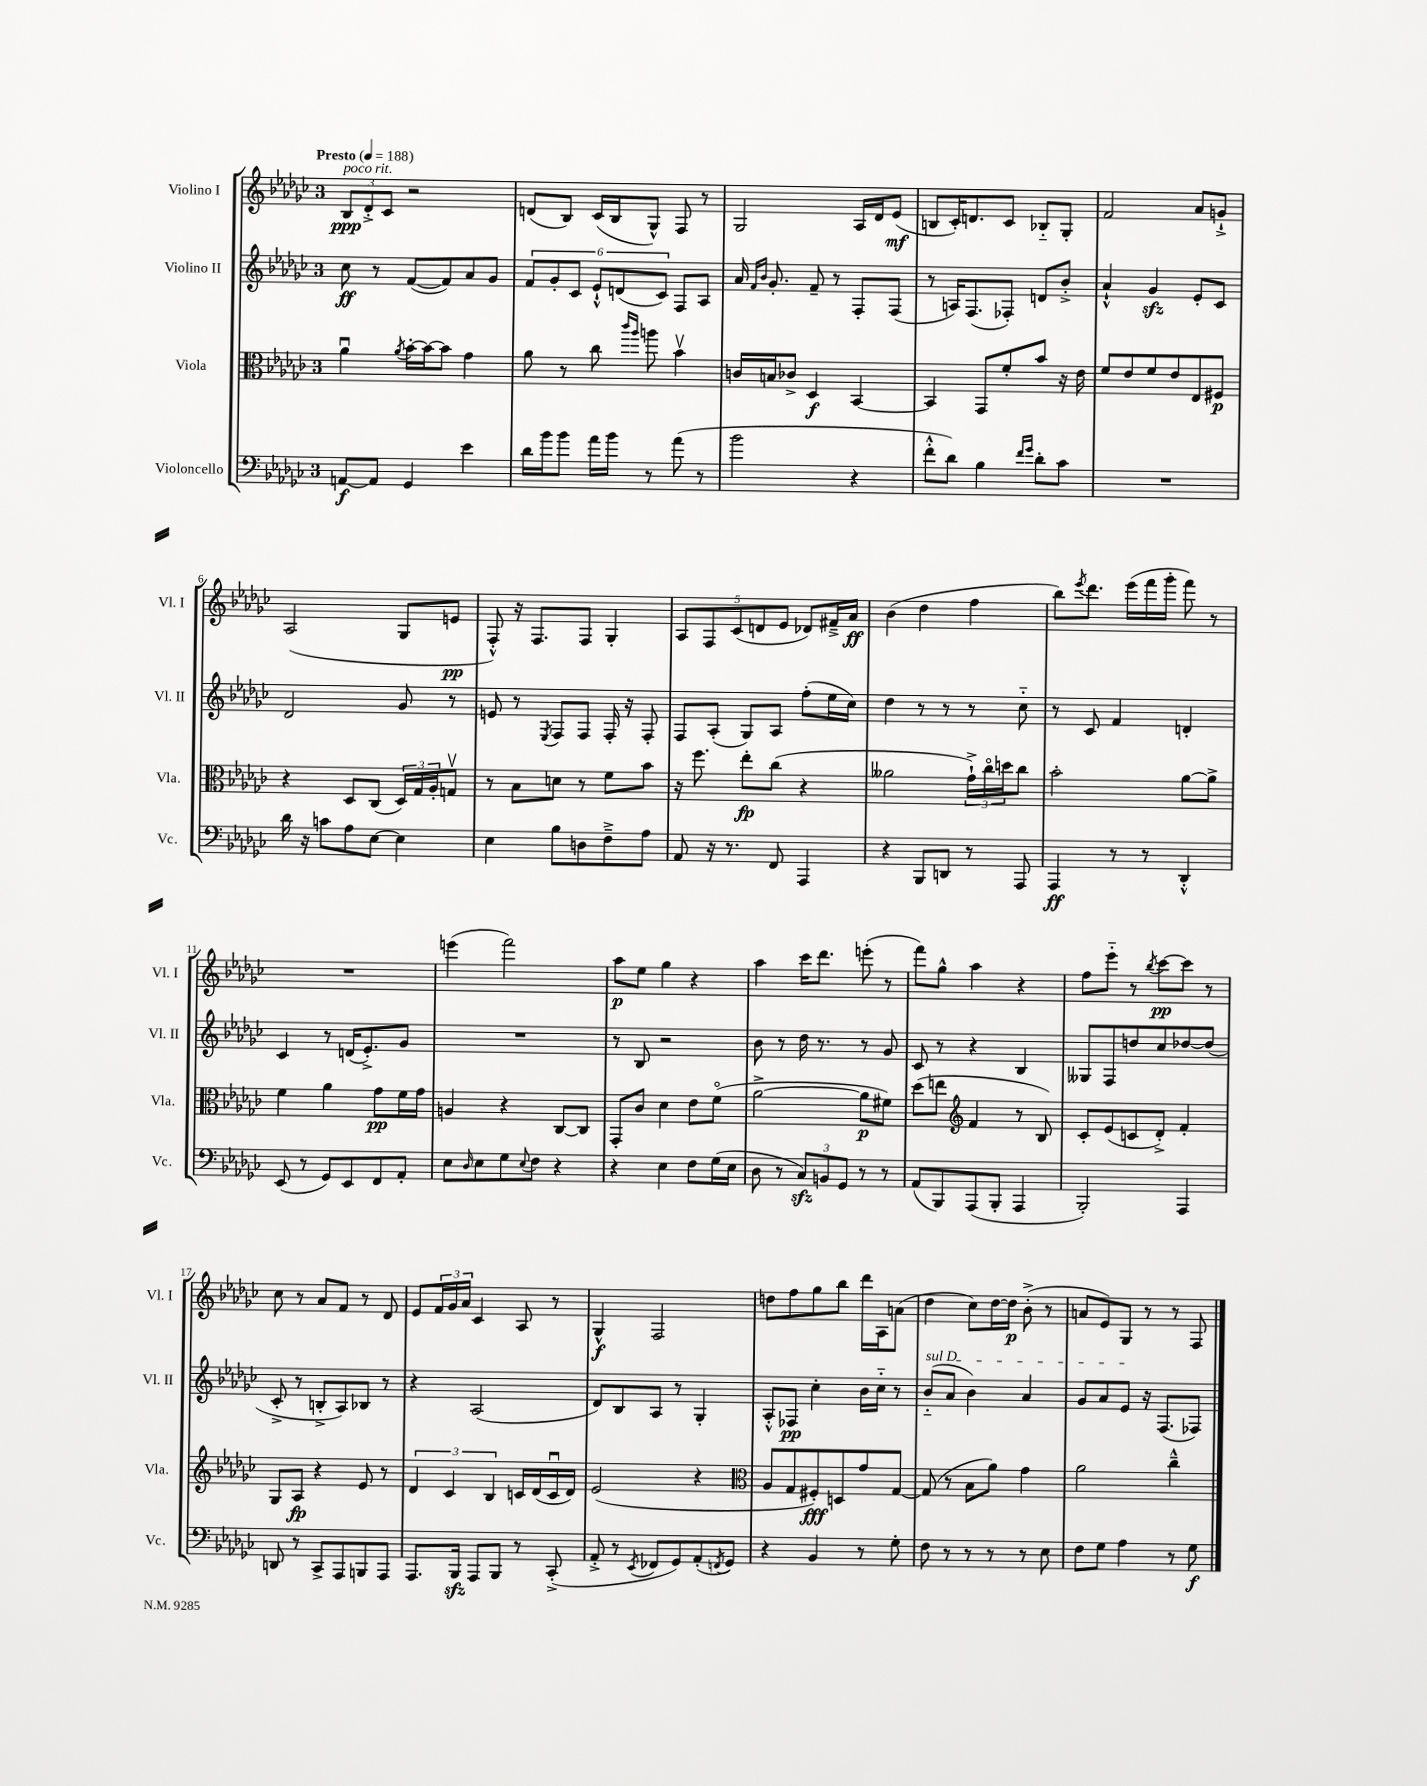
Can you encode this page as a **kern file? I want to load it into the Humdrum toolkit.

**kern	**kern	**kern	**kern
*staff4	*staff3	*staff2	*staff1
*clefF4	*clefC3	*clefG2	*clefG2
*k[b-e-a-d-g-c-]	*k[b-e-a-d-g-c-]	*k[b-e-a-d-g-c-]	*k[b-e-a-d-g-c-]
*M3/4	*M3/4	*M3/4	*M3/4
*MM188	*MM188	*MM188	*MM188
[8AA	4a-u	8cc-	12B-
.	.	.	12d-'^
8AA]	.	8r	.
.	.	.	12c-
.	8qa-	.	.
4GG-	[16b-'	([8f	2r
.	16b-_	.	.
.	8b-]	8f])	.
4e-	4g-	8a-	.
.	.	8g-	.
=	=	=	=
16d-	8a-	12f	(8d
16b-	.	.	.
.	.	12g-'	.
8b-	8r	.	8B-)
.	.	12c-	.
16a-	8cc-	12e-`^^	(16c-
16b-	.	.	16B-
.	.	(12d	.
.	16qqccc-	.	.
.	16qqaa-	.	.
8r	8aa	.	8G-^^)
.	.	12c-)	.
(8a-	4b-v	8F	8F
8r	.	8A-	8r
=	=	=	=
2b-	16c	16a-	2G-
.	.	16qqf	.
.	.	16qqb-	.
.	16B	8.g-'	.
.	8c-^	.	.
.	4D-	8f~	.
.	.	8r	.
4r	[4BB-	8F'	16A-
.	.	.	16d-
.	.	(8F	(8e-
=	=	=	=
8f'^^	4BB-]	8r	8B
8d-)	.	16A)	16c-')
.	.	(8.F	8.d
4B-	8GG-	.	.
.	8f'	8F-')	8c-
16qqf	.	.	.
16qqg-	.	.	.
8d-'	8b-	8d	8B-'~
8c-	16r	8b-'^	8G-'
.	16e-	.	.
=	=	=	=
2.r	8f	4a-`^^	2f
.	8e-	.	.
.	8f	4g-	.
.	8e-	.	.
.	8E-	8e-'	8a-
.	8F#	8c-	8g`^
=	=	=	=
16d-	4r	2d-	(2A-
16r	.	.	.
8c	.	.	.
8A-	8D-	.	.
[8E-	(8C-	.	.
4E-]	24D-)	8g-	8G-
.	24G-	.	.
.	24A-'	.	.
.	8Gv	8r	8e
=	=	=	=
4E-	8r	8e	8F'^^)
.	8B-	8r	16r
.	.	.	8.F
.	.	8qE-	.
8B-	8d	8F	.
8D	8r	8F	8F
8F~^	8f	16F'	4G-'
.	.	16r	.
8A-	8b-	8F'	.
=	=	=	=
8AA-	16r	8F	10A-
.	8.ff	.	.
.	.	.	10F
16r	.	(8A-'	.
8.r	.	.	.
.	.	.	(10c-
.	8ee-'	8G-)	.
.	.	.	10d
8FF	(8cc-	8A-	.
.	.	.	10e-
4AAA-	4r	(8ff'	8d-)
.	.	16ee-	16f#~^
.	.	16cc-)	16a-
=	=	=	=
4r	2a--	4dd-	(4b-
8BBB-	.	8r	4dd-
8DD	.	8r	.
8r	24g-`^)	8r	4ff
.	24cc-o	.	.
.	24dd	.	.
8AAA-	8cc-	8cc-'~	.
=	=	=	=
4AAA-	2b-'	8r	8bb-)
.	.	.	8qeee-
.	.	8c-	8.ddd-
8r	.	4f	.
.	.	.	(16eee-
8r	.	.	16fff
.	.	.	16ggg-'
4DD-'^^	[8a-	4d'	8fff)
.	8a-^]	.	8r
=	=	=	=
(8EE-	4f	4c-	2.r
8r	.	.	.
8GG-)	4a-	8r	.
8EE-	.	(16d	.
.	.	8.e-'^)	.
8FF	8g-	.	.
8AA-'	16f	8g-	.
.	16g-	.	.
=	=	=	=
8E-	4A	2.r	(4eee
16qqD-	.	.	.
8E-	.	.	.
8G-	4r	.	2fff)
8qqE-	.	.	.
8F	.	.	.
4r	[8C-	.	.
.	8C-]	.	.
=	=	=	=
4r	8GG-'	8r	8aa-
.	8c-	8B-	8ee-
4E-	4d-	2r	4gg-
8F	8e-	.	4r
(16G-	(8fo	.	.
16E-	.	.	.
=	=	=	=
8D-	[2a-^	8b-	4aa-
8r	.	8r	.
12C-)	.	16dd-	16ccc-
.	.	8.r	8.ddd-
12BB	.	.	.
12GG-	.	.	.
8r	8a-]	8r	(8eee'
8r	8f#)	8g-	8r
=	=	=	=
(8AA-	(8dd-	8c-	8fff)
8BBB-)	8ee	8r	8gg-^^
*	*clefG2	*	*
(8AAA-	4f	4r	4aa-
8BBB-'	.	.	.
4AAA-	8r	4B-	4r
.	8B-)	.	.
=	=	=	=
2BBB-')	8c-'	8G--	8ff
.	(8e-	8F	8eee-'~
.	8c	8dd	8r
.	.	.	8qbb-
.	8d-'^)	8cc-	[8ccc-
4AAA-	4f'	[8dd-	8ccc-]
.	.	(8dd-]	8r
=	=	=	=
8DD	8G-	8c-'^	8cc-
8r	8A-	8r	8r
8CC-^	4r	8B'^	8a-
8AAA-	.	8A-)	8f
8BBB	8e-	8B-	8r
8AAA-	8r	8r	8d-
=	=	=	=
8.AAA-	6d-	4r	8e-
.	.	.	24f
.	6c-	.	24g-
16BBB-	.	.	.
.	.	.	24a-
8AAA-	.	(2A-	4c-
.	6B-	.	.
8BBB-	.	.	.
8r	16c	.	8A-
.	(16d-	.	.
(8CC-'^	16cu	.	8r
.	16d-)	.	.
=	=	=	=
8AA-'^	(2e-	8d-)	4G-^^
8r	.	8B-	.
8qEE-	.	.	.
8FF-	.	8A-	2F
8GG-)	.	8r	.
(8AA-'	4r	4G-'	.
8qFF	.	.	.
8GG-)	.	.	.
=	=	=	=
*	*clefC3	*	*
4r	8A-	8A-'^^	8dd
.	8G-	8F-	8ff
4BB-	8F#')	4cc-'	8gg-
.	8D	.	8bb-
8r	8g-	16b-	16ddd-
.	.	16cc-'~	16A-
8G-'	[8G-	8r	(8a
=	=	=	=
8F	(8G-]	(8b-'~	4dd-
8r	8r	8a-	.
8r	8B-	4b-)	8cc-)
8r	8a-)	.	[16dd-
.	.	.	16dd-]
8r	4g-	4a-	(8b-'^
8E-	.	.	8r
=	=	=	=
8F	2a-	8g-	8a
8G-	.	8a-	8e-)
4A-	.	8e-	8G-
.	.	16r	8r
.	.	(8.F	.
8r	4cc-~^^	.	8r
8G-	.	8F-)	8F
==	==	==	==
*-	*-	*-	*-
